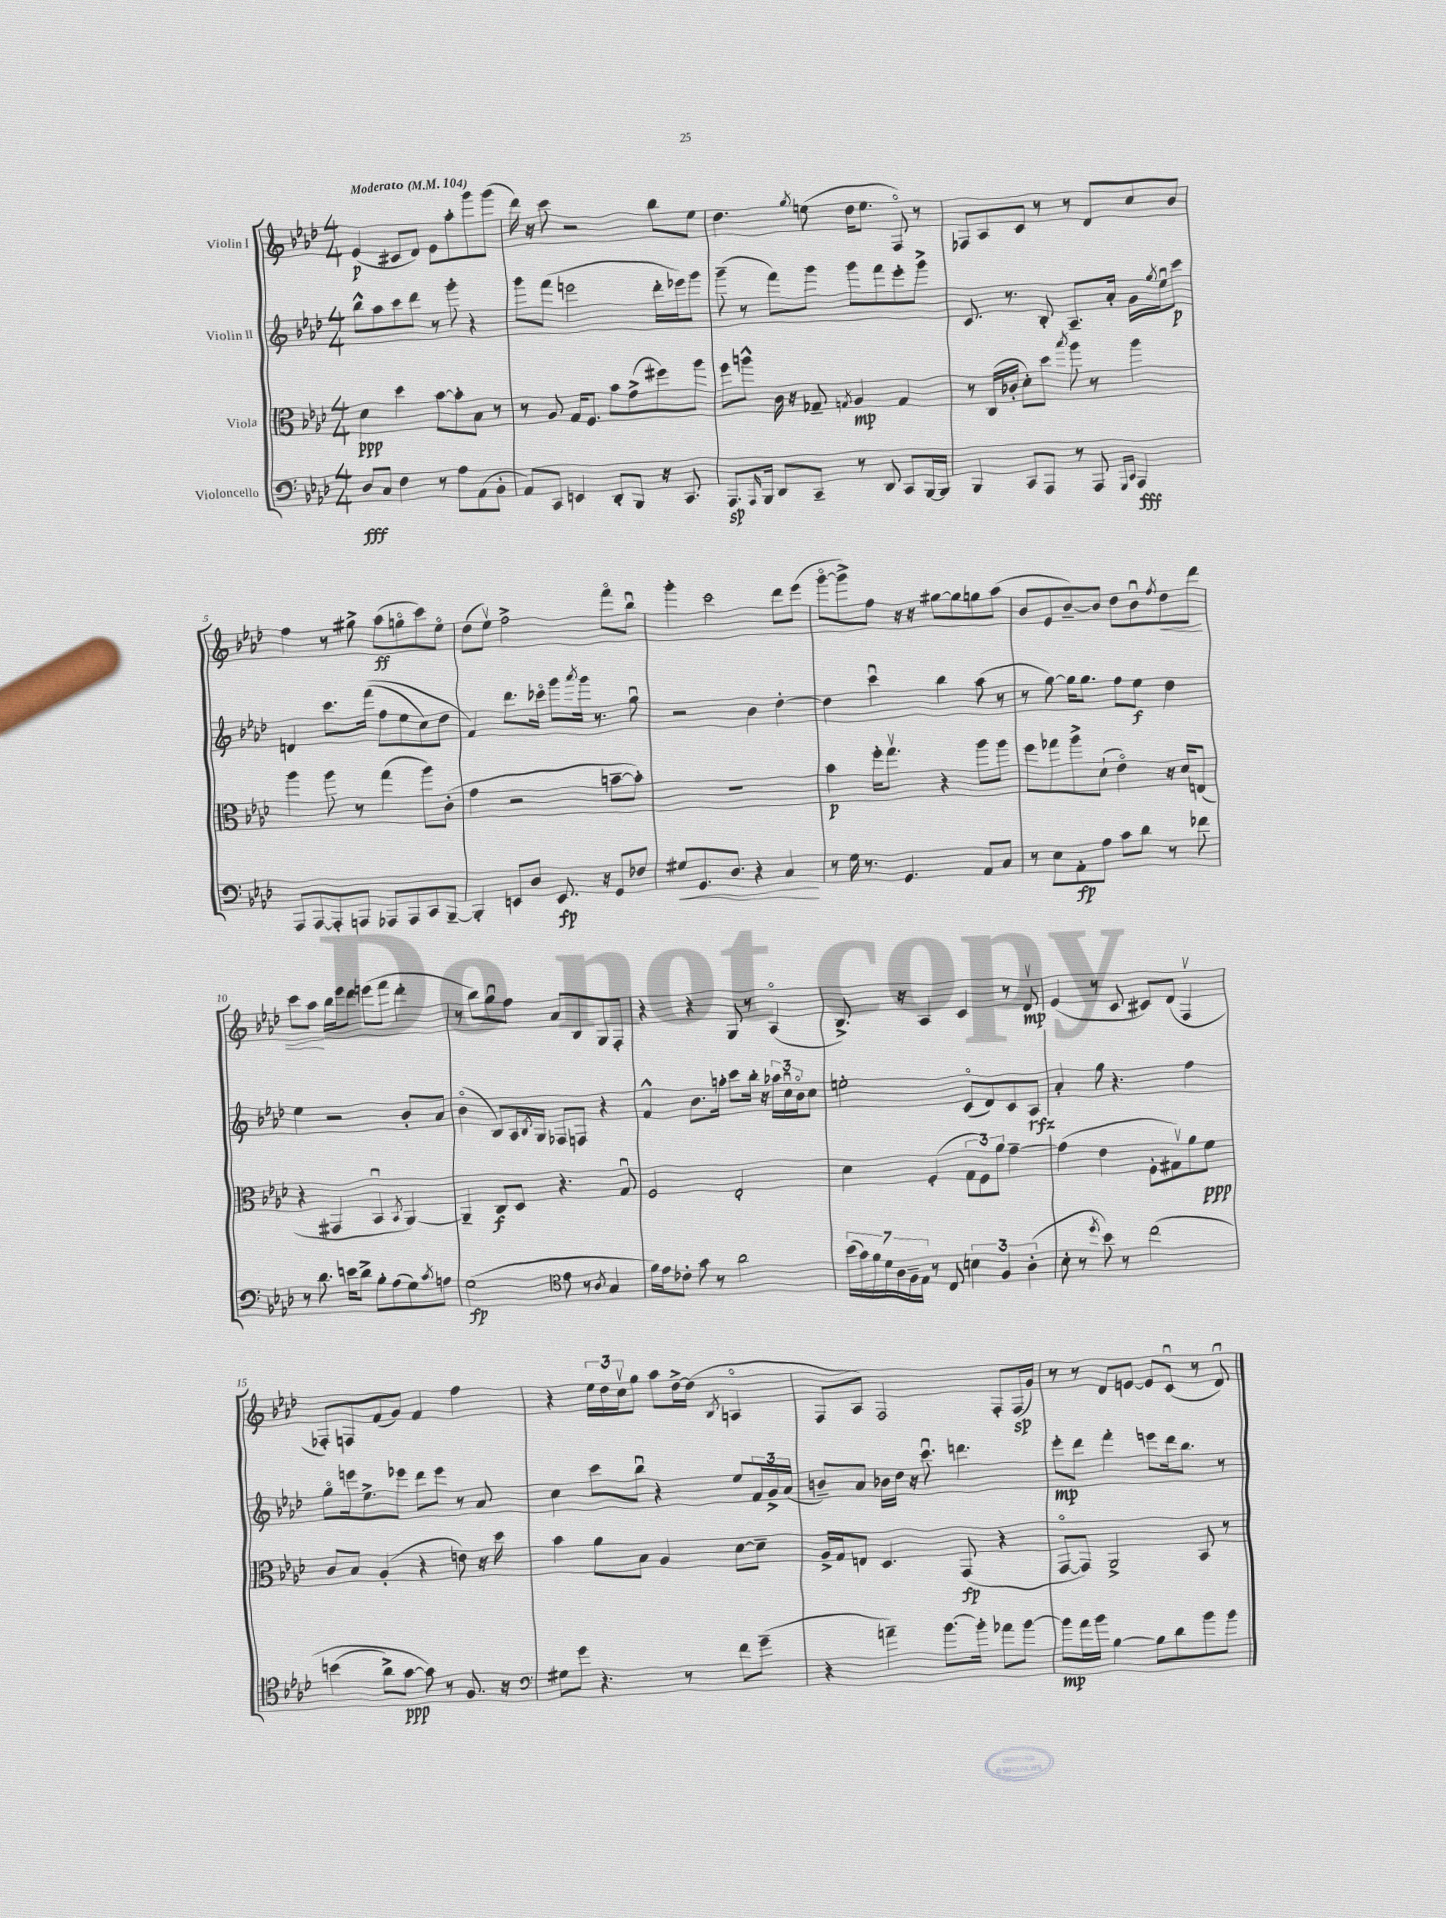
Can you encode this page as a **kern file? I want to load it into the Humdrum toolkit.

**kern	**kern	**kern	**kern
*staff4	*staff3	*staff2	*staff1
*clefF4	*clefC3	*clefG2	*clefG2
*k[b-e-a-d-]	*k[b-e-a-d-]	*k[b-e-a-d-]	*k[b-e-a-d-]
*M4/4	*M4/4	*M4/4	*M4/4
*MM104	*MM104	*MM104	*MM104
8D-/L	4d-\	8bb-^^\L	(4e-/
8C/J	.	8aa-\	.
4F\	4dd-\	8ccc\	8c#/L
.	.	8ddd-\J	8d-/J)
8r	[8b-\L	8r	8e-\L
8A-\L	8b-'\]	8ggg'\	8aa-'\
(8AA-\	8B-\J	4r	8ggg\
8BB-'\J	8r	.	(8ggg\J
=	=	=	=
8AA-/L)	8r	8ggg\L	16ddd-\)
.	.	.	16r
8CC/J	8A-/	(8fff\J	8ccc\
4EE/	16G/LK	2eee\	2r
.	8.F/J	.	.
8DD-'/L	8b-\L	.	.
8BBB-/J	(8g^\	.	.
16r	8ff#\)	16ddd-'\LL	8bb-\L
8.CC/	.	16eee-\J)	.
.	8aa-\J	8ggg\J	8ee-\J
=	=	=	=
8.AAA-/L	8ff\L	(8ggg~\	4.dd-\
.	8aa^^\J	8r	.
16qqAAA-/	.	.	.
16BBB-/Jk	.	.	.
8DD-/L	16c\	8fff\L)	.
.	16r	.	.
.	.	.	8qgg/
8CC~/J	8G-~/	8ggg\J	(8ee\
.	8qG/	.	.
8r	4A-/	8ggg\L	16dd-\LK
.	.	.	8.ee\J
8DD-/	.	8fff\	.
8CC/L	4G/	8eee-'\	8Fo/)
[16BBB-/L	.	8ggg^\J	8r
16BBB-/]JJ	.	.	.
=	=	=	=
4BBB-/	8r	8.c/	8F-/L
.	(16C/LL	.	8A-/
.	16c-'/JJ	8.r	.
8CC/L	8d-'\L)	.	8c/J
8AAA-/J	8dd-\J	8B-'/	8r
.	8qbb-/	.	.
8r	8aa-\	8.A-~/L	8r
8AAA-/	8r	.	8d-/L
.	.	16a-'/Jk	.
16qqGGG/LL	.	.	.
16qqCC/JJ	.	.	.
4AAA-/	4aa-\	16g\LL	8cc/
.	.	8qgg/	.
.	.	16ee-u\J	.
.	.	8ccc\J	8b-/J
=	=	=	=
8AAA-/L	4aa-\	4d/	4ff\
[8AAA-/	.	.	.
8AAA-'/]	8aa-\	8.ccc\L	8r
8AAA/J	8r	.	8gg#^\
.	.	&((16fff\Jk	.
8AAA-/L	(4gg\	8ff\L	(8aa-\L
8AAA-/	.	8ee-\	8ggo\
8CC/	8aa-\L)	8cc\)	8ccc\)
[8BBB-~/J	(8c'\J	8dd-\J	8ee-o\J
=	=	=	=
4BBB-'/]	4g\	4f/&)	(8dd-\L
.	.	.	8ee-v\J)
8EE/L	2r	8.ddd-\L	2ff^\
8D-/J	.	.	.
.	.	16ccc-o\Jk	.
8.EE/	.	8ggg\L	.
.	.	8qaaa-/	.
.	.	16ggg\Jk	.
16r	.	8.r	.
8GG/L	[8b~\L	.	8fffo\L
8F-/J	8b'\]J)	8ggu\	8bb-u\J
=	=	=	=
8G#/L	1r	2r	4ggg'\
8.GG/	.	.	.
.	.	.	2ccc\
8.D-/J	.	.	.
4r	.	4b-\	.
4C/	.	[4dd-'\	8ddd-\L
.	.	.	(8eee-\J
=	=	=	=
8r	4b-\	4dd-\]	[8gggo\L
16G\	.	.	8ggg^\])
8.r	.	.	.
.	16ff'\LK	4cccu\	8ff\J
.	8.ggv\J	.	.
4.GG/	.	.	16r
.	.	.	16r
.	4r	4bb-\	[8gg#\L
.	.	.	8gg#\]
8AA-/L	8aa-\L	(8aa-\	8gg\
8C/J	8aa-\J	8r	(8aa-\J
=	=	=	=
8r	8ff\L	8r	8b-/L
8E-\L	8gg-\	[8gg\)	8e-/
8AA-'\	8aa-^\	16gg\]LK	[8b-~/)
.	.	8.gg\J	.
8A-\J	(8d-`\J	.	8b-/]J
8c\L	4e-o\)	8ff\L	8dd-\L
8d-\J	.	8ee-\J	8b-u\
.	.	.	8qff/
8r	16r	4dd-\	8dd-\
.	16d-/LK	.	.
8f-\	(8E/J	.	8ddd-\J
=	=	=	=
8r	4r	4ee-\	8ccc\L
8.d-\	.	.	8aa-\J
.	4GG#/	2r	16bb-\LL
16e\LK	.	.	16eee-\J
8d-^\J	.	.	8ddd-\J
8B-'\L	4BB-u/	.	(8eee\L
(8A-\	.	.	8fff\J
.	8qBB-/	.	.
8G\)	[4AA-/)	8b-'/L	4ddd-'\
8qc/	.	.	.
8A\J	.	8a-/J	.
=	=	=	=
(2G\	4AA-~/]	(4b-o\	8r
.	.	.	8bb-\L)
.	8C/L	8B-/L)	8ggu\
.	8D-/J	16A-/L	8ff\J
.	.	8qB-/	.
.	.	16G/JJ	.
*clefC4	*	*	*
8e-\	4.r	8F-/L	8a-/L
8r	.	8F/J	8B-/
8qA-/	.	.	.
4G/	.	4r	8G/
.	8Gu/	.	8F'/J
=	=	=	=
16f\LL)	2F/	4f^^/	4r
16e-\J	.	.	.
8c-'\J	.	.	.
8g\	.	8.b-\L	4r
8r	.	.	.
.	.	16aa'\Jk	.
2a-\	2E-'/	8ccc\L	8G/
.	.	16bb-'\Jk	8r
.	.	16r	.
.	.	24aa-\LL	(4A-o/
.	.	24ccu\	.
.	.	24b-o\J	.
.	.	8cc\J	.
=	=	=	=
(28b-\LL	4d-\	2ee'\	8.B-^/)
28g\)	.	.	.
28f\	.	.	.
28d-\	.	.	.
28A-\	.	.	.
28F~\	.	.	.
.	.	.	16r
28E-\JJ	.	.	.
8r	(4F'/	.	4A-/
8C/	.	.	.
6B\	12G\L	(8co/L	4c/
.	12F\)	.	.
.	.	8d-/)	.
6F/	12a-\J	.	.
.	[4g~\	8c/	8r
(6A-'\	.	.	.
.	.	8A-/J	8d-v/
=	=	=	=
8B-'\	(4g\]	4a-'/	(4e-/
8r	.	.	.
8qdd-/	.	.	.
8b-\)	4e-\	8gg\	8r
8r	.	4.r	8c/
&(2cc\	8F'\L	.	8c#/L)
.	8G#v\)	.	(8d-/J
.	8a-\	4ff\	4Fv/
.	8f\J	.	.
=	=	=	=
(4b\	8c/L	8ggo\L	8F-'/L)
.	8B-/J	16eee\k	8F/
.	.	8.ee-^\	.
8a-^\L)	(4A-'/	.	(8f/
[8g\J	.	8eee-\J	8g/J)
8g\]&)	4r	8ddd-\L	4f/
8r	.	8eee-\J	.
8.F/	8e\)	8r	4ff\
.	16r	8a-/	.
16r	16dd-\	.	.
=	=	=	=
*clefF4	*	*	*
8G#\L	4b-\	4cc\	4r
8g\J	.	.	.
4.r	8a-\L	8ccc\L	24ee-\LL
.	.	.	24dd-\
.	.	.	24ccv\J
.	8B-\J	8bb-u\J	8gg\J
.	4A-/	4r	8aa-\L
8r	.	.	[16dd-^\L
.	.	.	(16dd-\]JJ
.	.	.	8qB-/
8f\L	[8d-\L	8ee-/L	4Ao/
(8g~\J	8d-~\]J	24f/L	.
.	.	24g^/	.
.	.	(24a-/JJ	.
=	=	=	=
4r	16A-^/LL	8b~/L)	8F/L
.	16G/J	.	.
.	8E/J	8a-/J	8A-/J)
4a~\)	4.D-/	16b-\LL	2F/
.	.	16dd-\JJ	.
.	.	16r	.
.	.	8.cccu\	.
[8.b-\L	.	.	.
.	(8GG/	4.ddd\	.
16b-'\]Jk	.	.	.
8a-\L	4r	.	8F'/L
[8b-\J	.	.	(16F/L
.	.	.	16g/JJ)
=	=	=	=
8b-\]L	[8GGo/L	8eee-'\L	8r
16a-\L	8GG/]J)	8ddd-\J	8r
16b-\JJ	.	.	.
[4B-\	2AA-^/	4fff'\	8d-/L
.	.	.	[8e/J
8B-\]L	.	8eee\L	8e/]L
8d-\	.	16ddd-\k	(8cu/J
.	.	8.bb-\J	.
8b-\	8BB-/	.	8r
8b-\J	8r	8r	8d-u/)
==	==	==	==
*-	*-	*-	*-
